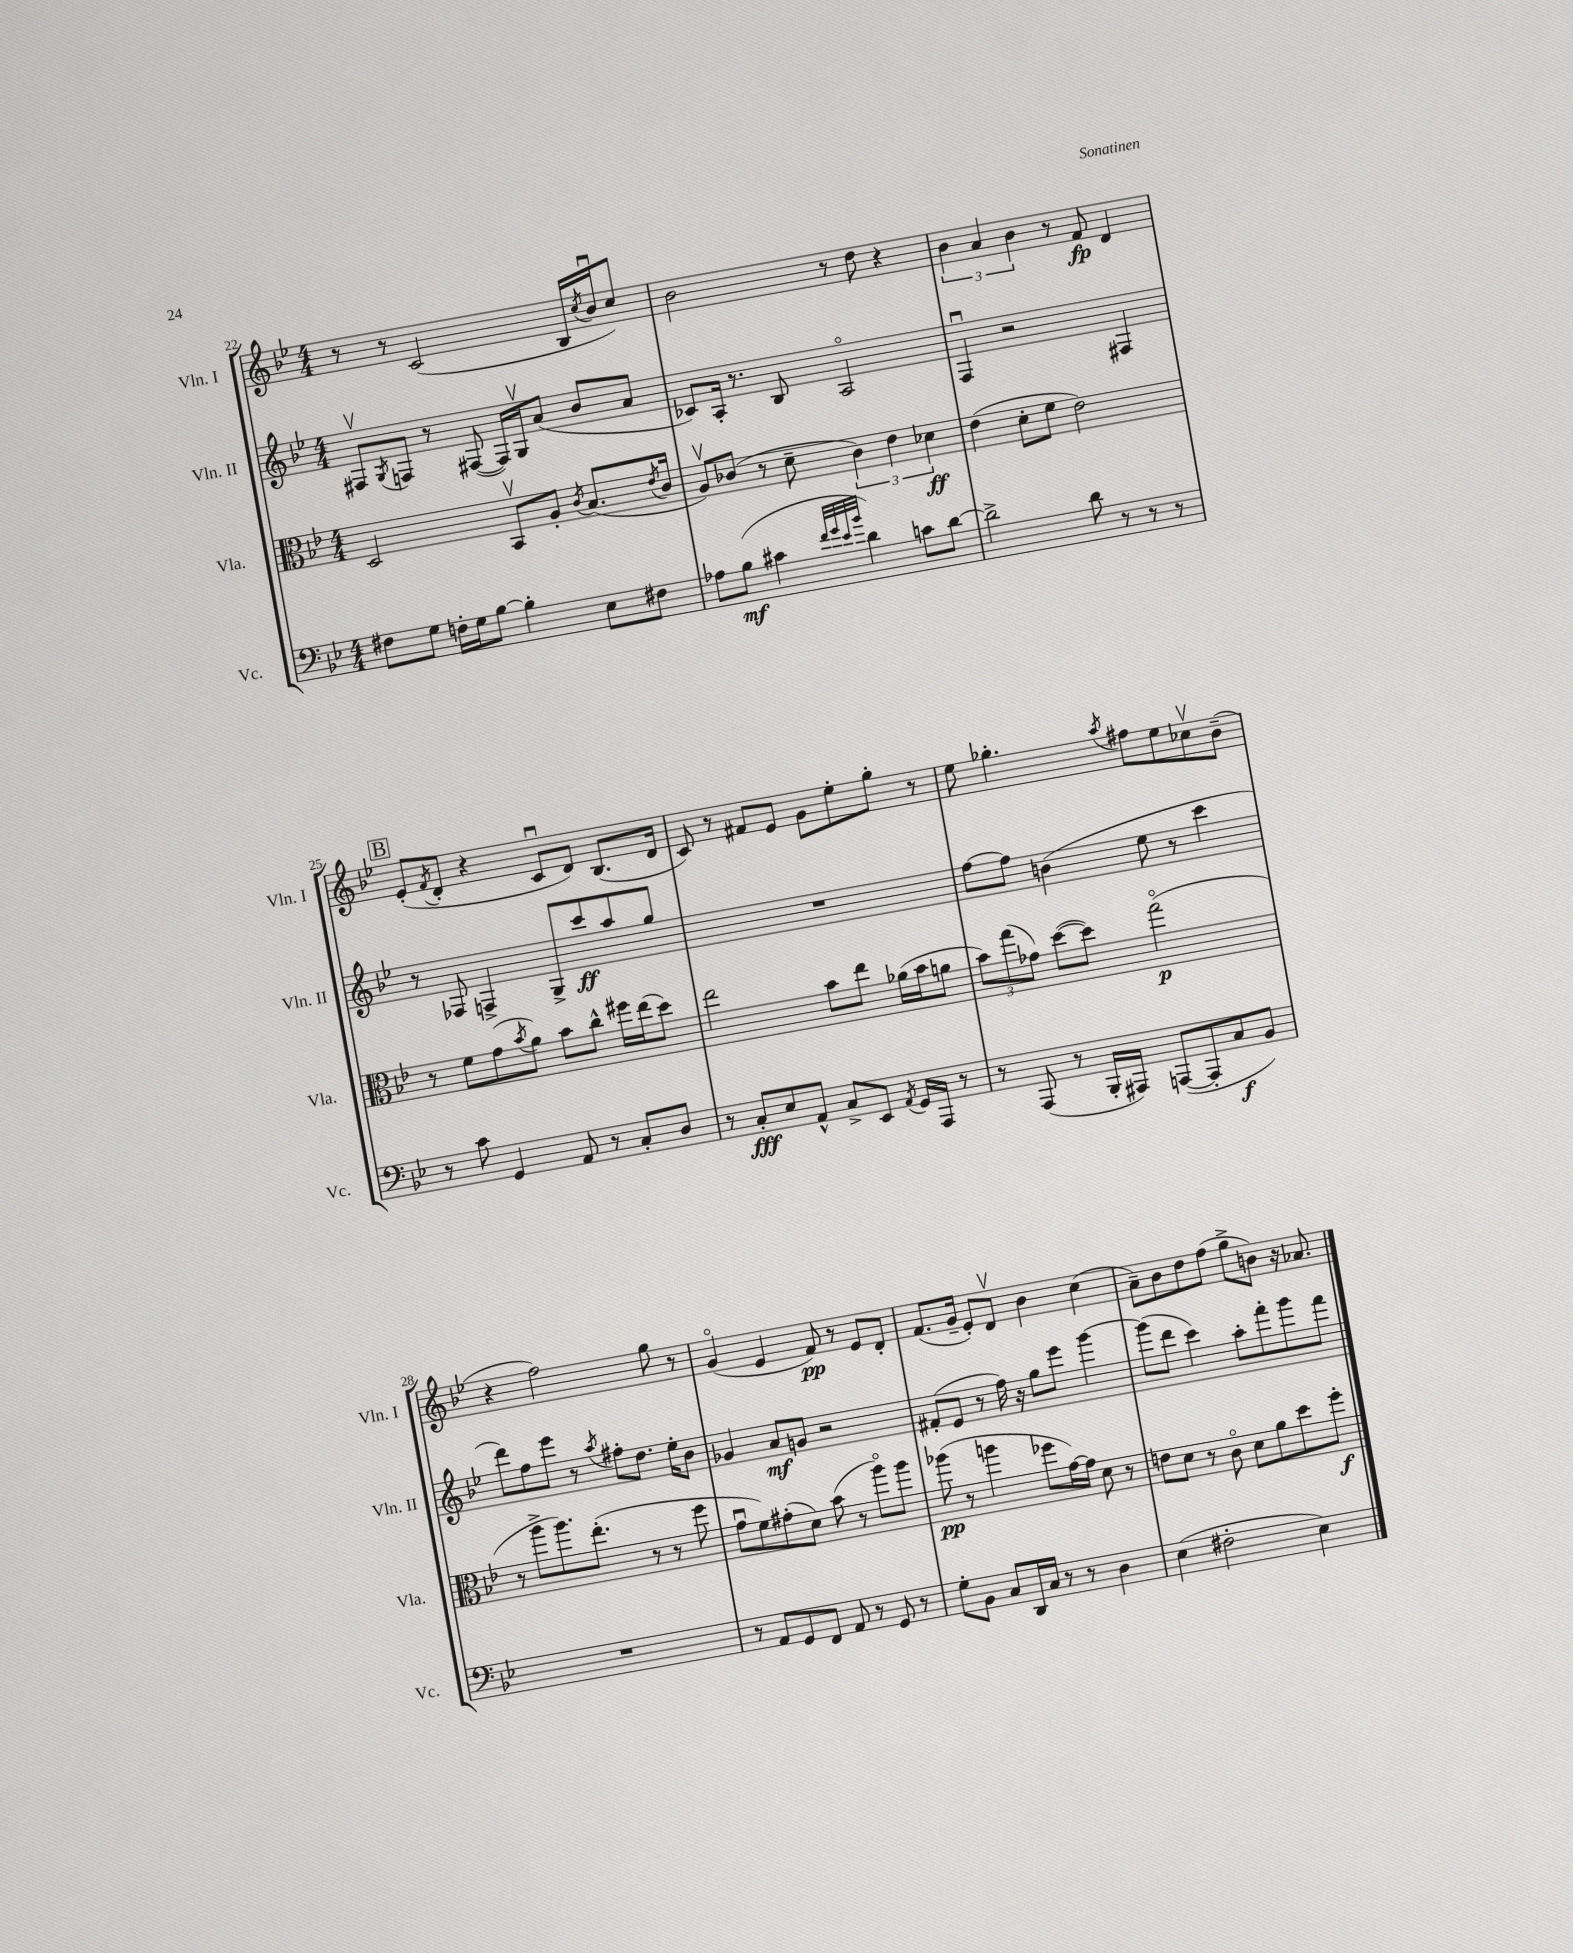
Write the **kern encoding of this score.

**kern	**dynam	**kern	**dynam	**kern	**dynam	**kern	**dynam
*part4	*part4	*part3	*part3	*part2	*part2	*part1	*part1
*staff4	*staff4	*staff3	*staff3	*staff2	*staff2	*staff1	*staff1
*I"Vc.	*	*I"Vla.	*	*I"Vln. II	*	*I"Vln. I	*
*I'Vc.	*	*I'Vla.	*	*I'Vln. II	*	*I'Vln. I	*
*clefF4	*	*clefC3	*	*clefG2	*	*clefG2	*
*k[b-e-]	*	*k[b-e-]	*	*k[b-e-]	*	*k[b-e-]	*
*M4/4	*	*M4/4	*	*M4/4	*	*M4/4	*
=22	=22	=22	=22	=22	=22	=22	=22
8F#X\L	.	2D/	.	8F#Xv/L	.	8r	.
.	.	.	.	8qG/	.	.	.
8G\J	.	.	.	8Fn/J	.	8r	.
16Fn'\LL	.	.	.	8r	.	(2c/	.
16G\J	.	.	.	.	.	.	.
[8B-\J	.	.	.	([8F#X/	.	.	.
4B-'\]	.	8BB-v/L	.	16F#/LL])	.	.	.
.	.	.	.	16Gv/J	.	.	.
.	.	8A'/J	.	(8a/J	.	.	.
.	.	8qc/	.	.	.	.	.
8E-\L	.	(8.B-/L	.	8b-/L	.	16B-/LL	.
.	.	.	.	.	.	8qcc/	.
.	.	.	.	.	.	16b-u/J	.
8F#X\J	.	.	.	8a/J	.	8cc/J)	.
.	.	8qe-/	.	.	.	.	.
.	.	16c/Jk	.	.	.	.	.
=23	=23	=23	=23	=23	=23	=23	=23
8A-X\L	.	8Av/L)	.	8c-X/L)	.	2b-\	.
(8B-\J	mf	(8c-X/J	.	16A'/Jk	.	.	.
.	.	.	.	8.r	.	.	.
4c#X\	.	8r	.	.	.	.	.
.	.	8d~\	.	8B-/	.	.	.
32qqf/LLL	.	.	.	.	.	.	.
32qqg/	.	.	.	.	.	.	.
32qqe-/	.	.	.	.	.	.	.
32qqb-/JJJ	.	.	.	.	.	.	.
4d\)	.	6c-\)	.	2A/	.	8r	.
.	.	.	.	.	.	8dd\	.
.	.	6e-\	.	.	.	.	.
8cn\L	.	.	.	.	.	4r	.
.	.	6d-X\	ff	.	.	.	.
[8d\J	.	.	.	.	.	.	.
=24	=24	=24	=24	=24	=24	=24	=24
2d^\]	.	(4e-\	.	4Fu/	.	6b-\	.
.	.	.	.	.	.	6a/	.
.	.	8d'\L	.	2r	.	.	.
.	.	.	.	.	.	6b-\	.
.	.	8f\J	.	.	.	.	.
8d\	.	2e-\)	.	.	.	8r	.
8r	.	.	.	.	.	8f/	fp
8r	.	.	.	4F#X/	.	4d/	.
8r	.	.	.	.	.	.	.
!!LO:LB:g=z
!!LO:REH:place=s1:t=B
=25	=25	=25	=25	=25	=25	=25	=25
8r	.	8r	.	8r	.	(8e-'/L	.
.	.	.	.	.	.	8qf/	.
8c\	.	8f\L	.	8F-X/	.	8d'/J	.
4GG/	.	(8g\	.	4Fn^/	.	4r	.
.	.	8qb-/	.	.	.	.	.
.	.	8a\J)	.	.	.	.	.
8AA/	.	8b-\L	.	8G^/L	.	8cu/L	.
8r	.	8cc^^\J	.	8ccc/	ff	8d/J)	.
8C'/L	.	16ff#X\LL	.	8aa/	.	(8.B-/L	.
.	.	(16ee-\J	.	.	.	.	.
8D/J	.	8dd\J)	.	8gg/J	.	.	.
.	.	.	.	.	.	16d/Jk	.
=26	=26	=26	=26	=26	=26	=26	=26
8r	.	2ee-\	.	1r	.	8c/)	.
8C'/L	fff	.	.	.	.	8r	.
8E-/	.	.	.	.	.	8f#X/L	.
8AA^^/J	.	.	.	.	.	8e-/J	.
8C^/L	.	8b-\L	.	.	.	8g\L	.
8EE-/J	.	8ee-\J	.	.	.	8ee-'\	.
8qAA/	.	.	.	.	.	.	.
16GG/LL	.	(16a-X\LL	.	.	.	8gg'\J	.
16AAA/JJ	.	16b-\J	.	.	.	.	.
8r	.	8an\J	.	.	.	8r	.
=27	=27	=27	=27	=27	=27	=27	=27
8r	.	12b-\L)	.	[8ff\L	.	8ee-\	.
.	.	(12gg\	.	.	.	.	.
(8AAA/	.	.	.	8ff\J]	.	4.gg-X'\	.
.	.	12g-X\J)	.	.	.	.	.
8r	.	([8dd\L	.	(4bn\	.	.	.
16BBB-'/LL	.	8dd\J])	.	.	.	.	.
16AAA#X/JJ)	.	.	.	.	.	.	.
.	.	.	.	.	.	8qaa/	.
([8AAAn/L	.	(2gg\	p	8ee-\	.	8ff#X\L	.
8AAA'/]	.	.	.	8r	.	8ee-\	.
8C/	f	.	.	4ccc\	.	8cc-Xv\	.
8BB-/J)	.	.	.	.	.	(8b-~\J	.
!!LO:LB:g=z
=28	=28	=28	=28	=28	=28	=28	=28
1r	.	8r	.	8ddd\L)	.	4r	.
.	.	8aa^\L	.	8ff\	.	.	.
.	.	8.aa\)	.	8eee-\J	.	2ff\)	.
.	.	.	.	8r	.	.	.
.	.	(8.ee-'\J	.	.	.	.	.
.	.	.	.	8qaa/	.	.	.
.	.	.	.	8ff#X'\L	.	.	.
.	.	8r	.	8.dd\J	.	.	.
.	.	8r	.	.	.	8gg\	.
.	.	.	.	16ee-'\KL	.	.	.
.	.	8ff\	.	8b-\J	.	8r	.
=29	=29	=29	=29	=29	=29	=29	=29
8r	.	8gu\L	.	4g-X/	.	(4g/	.
8AA/L	.	8f\)	.	.	.	.	.
8GG/	.	(8g#X'\	.	8a/L	mf	4e-/	.
8FF/J	.	8d\J)	.	8gn/J	.	.	.
8AA/	.	(8b-\	.	2r	.	8f/)	pp
8r	.	8r	.	.	.	8r	.
8GG/	.	8aa\L)	.	.	.	8e-/L	.
8r	.	8aa\J	.	.	.	8d'/J	.
=30	=30	=30	=30	=30	=30	=30	=30
8G'\L	.	(8aa-X\	pp	(8f#X'/L	.	(8.f/L	.
8BB-\J	.	8r	.	8e-/J	.	.	.
.	.	.	.	.	.	16g~/Jk	.
8C/L	.	4aan\	.	8r	.	8e-'/L)	.
16DD/L	.	.	.	16ff\)	.	8dv/J	.
16C/JJ	.	.	.	16r	.	.	.
8r	.	8ff-X\L	.	8gg\L	.	4b-\	.
8r	.	[16g\L)	.	8eee-\J	.	.	.
.	.	16g\JJ]	.	.	.	.	.
4D\	.	8d\	.	[4ggg\	.	(4cc\	.
.	.	8r	.	.	.	.	.
=31	=31	=31	=31	=31	=31	=31	=31
(4E-\	.	8en\L	.	(8ggg\L]	.	8a~\L)	.
.	.	8d\J	.	8ddd\J	.	8b-\	.
2F#X'\	.	8r	.	4ccc\)	.	8dd\	.
.	.	8c\	.	.	.	(8ff\J	.
.	.	8d\L	.	8aa'\L	.	8gg^\L	.
.	.	8a\	.	8fff'\	.	8bn\J)	.
4E-\)	.	8dd\	.	8ggg\	.	16r	.
.	.	.	.	.	.	8.a-X/	.
.	.	8ff'\J	f	8fff\J	.	.	.
==	==	==	==	==	==	==	==
*-	*-	*-	*-	*-	*-	*-	*-
